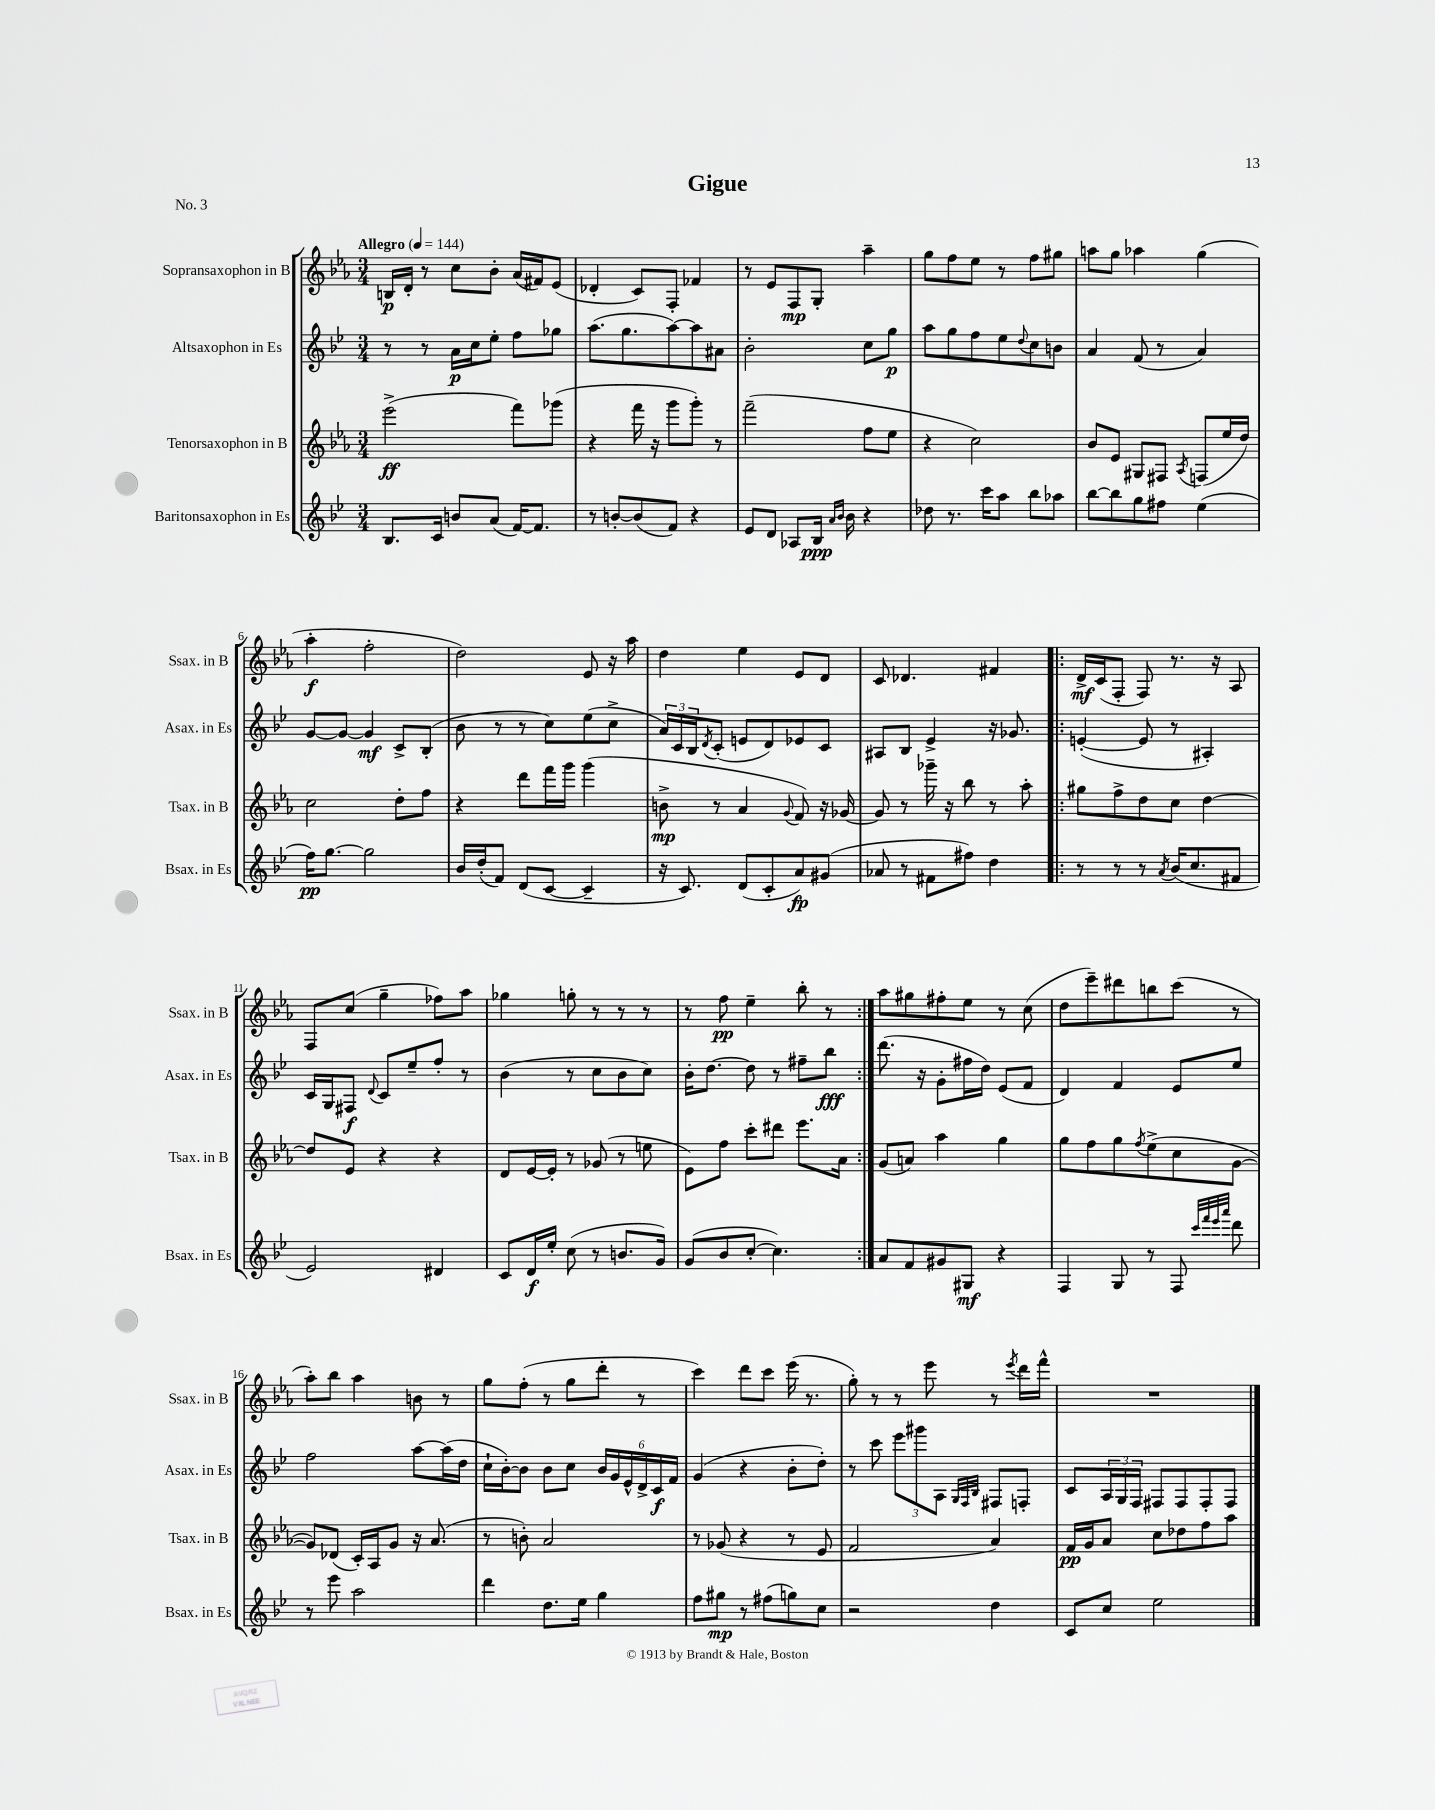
\header { title = "Gigue" piece = "No. 3" }
<<
\new StaffGroup <<
\new Staff = "s0" \with { instrumentName = "Sopransaxophon in B" shortInstrumentName = "Ssax. in B" } {
    \clef treble \key ees \major \numericTimeSignature \time 3/4 \tempo "Allegro" 4 = 144
    b16\p d'16-. r8 c''8 bes'8-. aes'16( fis'16) ees'8( |
    des'4-. c'8) f8-. fes'4 |
    r8 ees'8 f8\mp g8-. aes''4-- |
    g''8 f''8 ees''8 r8 f''8 gis''8 |
    a''8 g''8 aes''4 g''4( |
    aes''4-.\f f''2-. |
    d''2) ees'8 r16 aes''16 |
    d''4 ees''4 ees'8 d'8 |
    c'8 des'4. fis'4 |
    \repeat volta 2 { d'16->\mf c'16( f8-. f8) r8. r16 aes8 |
    f8 c''8( g''4-- fes''8) aes''8 |
    ges''4 g''8-. r8 r8 r8 |
    r8 f''8\pp ees''4-- bes''8-. r8 | }
    aes''8 gis''8 fis''8-. ees''8 r8 c''8( |
    d''8 ees'''8--) dis'''8 b''8 c'''8( r8 |
    aes''8-.) bes''8 aes''4 b'8 r8 |
    g''8 f''8-.( r8 g''8 d'''8-. r8 |
    c'''4) d'''8 c'''8 ees'''16( r8. |
    g''8-.) r8 r8 ees'''8 r8 \acciaccatura { ees'''8 } d'''16 f'''16-^ |
    R2. \bar "|." |
}
\new Staff = "s1" \with { instrumentName = "Altsaxophon in Es" shortInstrumentName = "Asax. in Es" } {
    \clef treble \key bes \major \numericTimeSignature \time 3/4
    r8 r8 a'16\p c''16 ees''8-. f''8 ges''8 |
    a''8.( g''8. a''8~) a''8 ais'8 |
    bes'2-. c''8 g''8\p |
    a''8 g''8 f''8 ees''8 \appoggiatura { d''8 } c''8 b'8 |
    a'4 f'8( r8 a'4) |
    g'8~ g'8~ g'4\mf c'8-> bes8-.( |
    bes'8 r8 r8 c''8) ees''8( c''8-> |
    \tuplet 3/2 { a'16) c'16 bes16 } \acciaccatura { d'8 } c'8-.( e'8 d'8) ees'8 c'8 |
    ais8 bes8 ees'4-> r16 ges'8. |
    \repeat volta 2 { e'4~-.( e'8 r8 ais4-.) |
    c'16 g16 fis8\f \appoggiatura { d'8 } c'8 ees''8-- f''8-. r8 |
    bes'4( r8 c''8 bes'8 c''8) |
    bes'16-. d''8.~ d''8 r8 fis''8-- bes''8\fff | }
    d'''8.( r16 g'8-. fis''16 d''16) ees'8( f'8 |
    d'4) f'4 ees'8 ees''8 |
    f''2 a''8~ a''16( d''16 |
    c''16-! bes'16~-.) bes'8 bes'8 c''8 \tuplet 6/4 { bes'16 g'16 ees'16-^ d'16-> c'16\f f'16 } |
    g'4( r4 bes'8-. d''8-.) |
    r8 c'''8 \tuplet 3/2 { ees'''8 gis'''8 a8 } \grace { g32 f32 bes32 } fis8 f8-. |
    c'8 \tuplet 3/2 { a16 g16 f16 } fis8 fis8 fis8-. fis8 \bar "|." |
}
\new Staff = "s2" \with { instrumentName = "Tenorsaxophon in B" shortInstrumentName = "Tsax. in B" } {
    \clef treble \key ees \major \numericTimeSignature \time 3/4
    ees'''2->\ff( f'''8) ges'''8( |
    r4 f'''16 r16 g'''8 g'''8-.) r8 |
    f'''2--( f''8 ees''8 |
    r4 c''2) |
    bes'8 ees'8 gis8 fis8 \acciaccatura { aes8 } f8( ees''16 d''16) |
    c''2 d''8-. f''8 |
    r4 d'''8 f'''16 g'''16 g'''4( |
    b'8->\mp r8 aes'4 \appoggiatura { g'8 } f'8) r16 ges'16~ |
    ges'8 r8 ges'''16-- r16 bes''8 r8 aes''8-. |
    \repeat volta 2 { gis''8 f''8-> d''8 c''8 d''4~ |
    d''8 ees'8 r4 r4 |
    d'8 ees'16~ ees'16-. r8 ges'8( r8 e''8 |
    ees'8) f''8 c'''8-. dis'''8 ees'''8. aes'16 | }
    g'8( a'8) aes''4 g''4 |
    g''8 f''8 g''8 \acciaccatura { f''8 } ees''8->( c''8 g'8~ |
    g'8) des'8( c'16-.) aes16 g'8 r16 aes'8.( |
    r8 b'8-.) aes'2 |
    r8 ges'8( r4 r8 ees'8 |
    f'2 aes'4) |
    f'16\pp g'16 aes'8 c''8 des''8 f''8 aes''8 \bar "|." |
}
\new Staff = "s3" \with { instrumentName = "Baritonsaxophon in Es" shortInstrumentName = "Bsax. in Es" } {
    \clef treble \key bes \major \numericTimeSignature \time 3/4
    bes8. c'16 b'8 a'8( f'16~) f'8. |
    r8 b'8~-. b'8( f'8) r4 |
    ees'8 d'8 aes8 bes16\ppp \grace { a'16 bes'16 } bes'16 r4 |
    des''8 r8. c'''16 a''8 bes''8 aes''8 |
    bes''8~ bes''8 g''8 fis''8 ees''4( |
    f''16\pp) g''8.~ g''2 |
    bes'16 d''16-.( f'8) d'8( c'8~ c'4-- |
    r16 c'8.) d'8( c'8-. a'8\fp) gis'8( |
    aes'8 r8 fis'8 fis''8) d''4 |
    \repeat volta 2 { r8 r8 r8 \acciaccatura { a'8 } bes'16( c''8. fis'8 |
    ees'2) dis'4 |
    c'8 d'16\f ees''16-. c''8( r8 b'8. g'16) |
    g'8( bes'8 c''8~-. c''4.) | }
    a'8 f'8 gis'8 gis8\mf r4 |
    f4 g8 r8 f8 \grace { c'''32 f'''32 ees'''32 a'''32 } d'''8 |
    r8 ees'''8 a''2 |
    d'''4 d''8. ees''16 g''4 |
    f''8 gis''8\mp r8 fis''8( g''8) c''8 |
    r2 d''4 |
    c'8 c''8 ees''2 \bar "|." |
}
>>
>>
